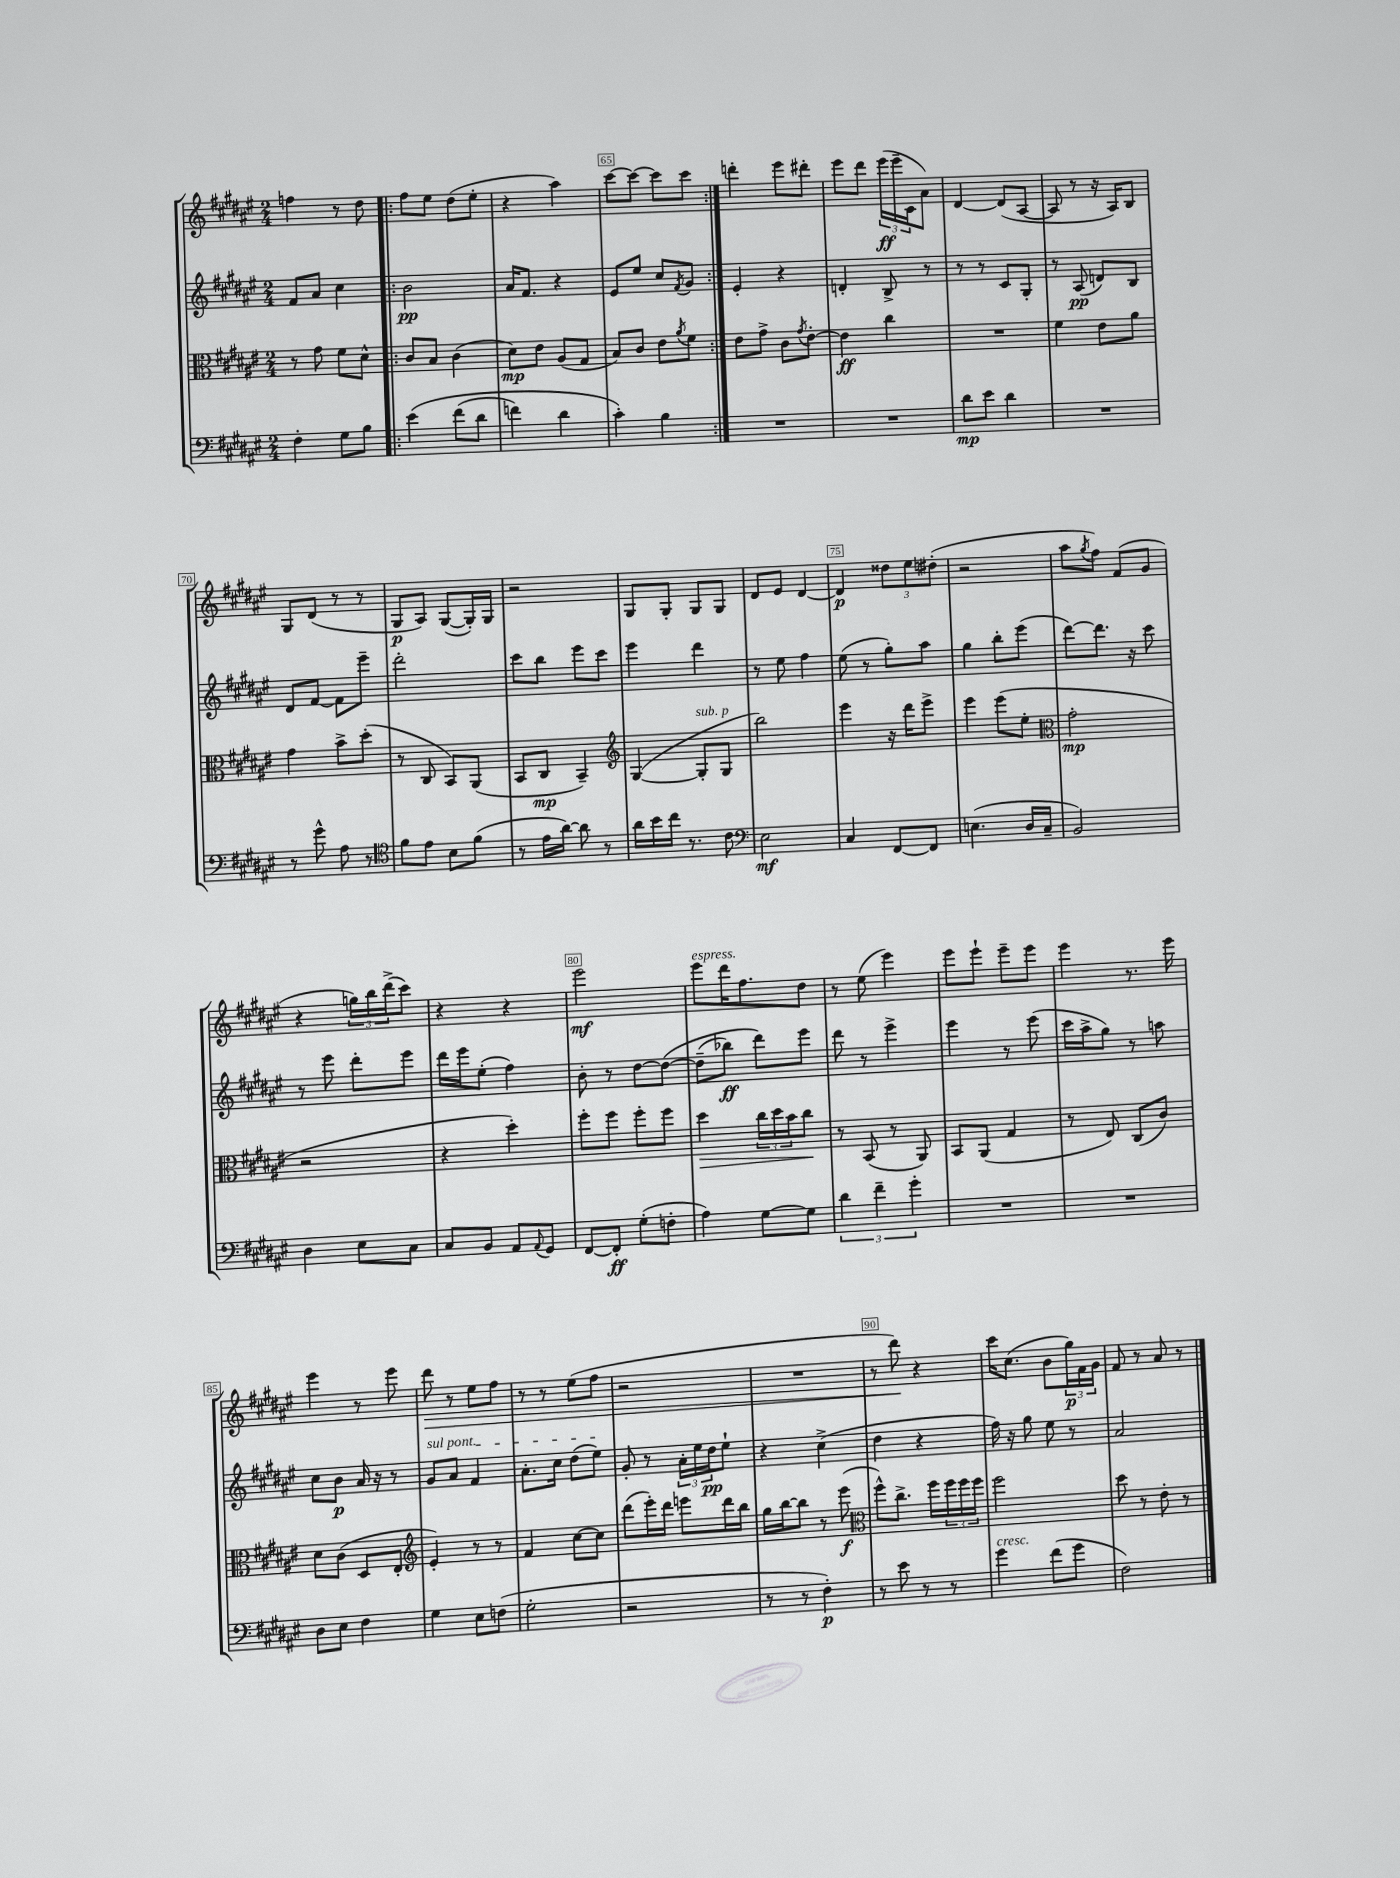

**kern	**kern	**kern	**kern
*staff4	*staff3	*staff2	*staff1
*clefF4	*clefC3	*clefG2	*clefG2
*k[f#c#g#d#a#e#]	*k[f#c#g#d#a#e#]	*k[f#c#g#d#a#e#]	*k[f#c#g#d#a#e#]
*M2/4	*M2/4	*M2/4	*M2/4
4F#'	8r	8f#	4ff
.	8g#	8a#	.
8G#	8f#	4cc#	8r
8B	8d#^^	.	8dd#
=!|:	=!|:	=!|:	=!|:
&(4e#	8c#	2b	8ff#
.	8B	.	8ee#
(8f#	(4c#	.	(8dd#
8d#	.	.	8ee#'
=	=	=	=
4f)	8d#)	16a#	4r
.	.	8.f#	.
.	8e#	.	.
4d#	(8A#	4r	4aa#)
.	8G#	.	.
=	=	=	=
4c#'&)	8B)	8e#	[8ccc#
.	8c#	8ee#	8ccc#_
4B	8e#	8cc#	8ccc#]
.	8qa#	8qf#	.
.	8f#	8g#	8ccc#
=:|!	=:|!	=:|!	=:|!
2r	8e#	4e#'	4ddd'
.	8g#^	.	.
.	8c#	4r	8eee#
.	8qg#	.	.
.	[8e#'	.	8ddd#'
=	=	=	=
2r	4e#]	4d'	8eee#
.	.	.	8ddd#
.	4cc#	8B^	(24eee#
.	.	.	24eee#~
.	.	.	24c#
.	.	8r	8a#)
=	=	=	=
8d#	2r	8r	[4d#
8e#	.	8r	.
4d#	.	8c#	(8d#]
.	.	8G#'	[8A#
=	=	=	=
2r	4f#	8r	8A#]
.	.	(8A#	8r
.	8e#	8d)	16r
.	.	.	16A#)
.	8a#	8B	8B
=	=	=	=
8r	4g#	8d#	8G#
8g#^^	.	[8f#	(8d#
8A#	8b^	8f#]	8r
8r	(8dd#'	8eee#~	8r
=	=	=	=
*clefC4	*	*	*
8f#	8r	2ddd#'	8G#
8e#	8C#	.	8A#)
8B	8BB)	.	([8G#
(8f#	(8AA#	.	16G#'])
.	.	.	16G#
=	=	=	=
8r	8BB	8ccc#	2r
16e#	8C#	8bb	.
[16a#)	.	.	.
8a#]	4BB~)	8eee#	.
8r	.	8ccc#	.
=	=	=	=
*	*clefG2	*	*
16a#	([4G#	4eee#	8G#
16b	.	.	.
16cc#	.	.	8G#'
8.r	.	.	.
.	8G#']	4ddd#	8G#
8c#	8G#	.	8G#
=	=	=	=
*clefF4	*	*	*
2E#	2bb)	8r	8d#
.	.	8ee#	8e#
.	.	4ff#	[4d#
=	=	=	=
4C#	4eee#	(8ee#	4d#]
.	.	8r	.
[8FF#	16r	8gg#')	12dd##
.	16ddd#	.	.
.	.	.	12ee#
8FF#]	8eee#^	8aa#	.
.	.	.	(12dd#'
=	=	=	=
(4.E	4eee#	4gg#	2r
.	(8eee#	8bb'	.
16D#	8ee#'	(8eee#	.
16C#~	.	.	.
=	=	=	=
*	*clefC3	*	*
2BB)	2g#'	[8ddd#)	8aa#
.	.	.	8qgg#
.	.	8.ddd#]	8ff#)
.	.	.	(8f#
.	.	16r	.
.	.	8ccc#	8g#
=	=	=	=
4D#	2r	8r	4r
.	.	8eee#	.
8E#	.	8ddd#'	24gg)
.	.	.	24bb
.	.	.	(24ddd#^
8C#	.	8eee#	8ccc#)
=	=	=	=
8C#	4r	16ddd#	4r
.	.	16eee#	.
8BB	.	(8ee#'	.
8AA#	4dd#')	4ff#)	4r
8qqAA#	.	.	.
8GG#	.	.	.
=	=	=	=
[8FF#	8ff#'	8b'	2eee#
8FF#']	8ff#	8r	.
(8G#'	8ff#'	[8dd#	.
8F'	8ff#	&(8dd#_	.
=	=	=	=
4A#)	4dd#	(8dd#~]	8eee#
.	.	8bb-)	16ddd#
.	.	.	8.ff#
[8G#	24cc#	8ddd#&)	.
.	24dd#	.	.
.	24b	.	.
8G#]	8cc#	8eee#	8dd#
=	=	=	=
6d#	8r	8ddd#	8r
.	(8BB	8r	(8ee#
6f#~	.	.	.
.	8r	4eee#^	4eee#)
6g#'	.	.	.
.	8AA#)	.	.
=	=	=	=
2r	8BB	4eee#	8eee#
.	(8AA#	.	8eee#`
.	4G#	8r	8eee#~
.	.	(8eee#	8eee#
=	=	=	=
2r	8r	16ccc#	4eee#
.	.	16aa#^	.
.	8E#)	8gg#)	.
.	(8C#	8r	8.r
.	8c#)	8aa	.
.	.	.	16eee#
=	=	=	=
8D#	8d#	8cc#	4eee#
8E#	(8c#	8b	.
4F#	8D#	16a#	8r
.	.	16r	.
.	8E#'	8r	8eee#
=	=	=	=
*	*clefG2	*	*
4G#	4e#')	8g#	8ddd#
.	.	8a#	8r
8E#	8r	4f#	8ee#
(8F	8r	.	8ff#
=	=	=	=
2G#'	4f#	8.a#'	8r
.	.	.	8r
.	.	16cc#	.
.	[8cc#	(8dd#	(8ee#
.	8cc#]	8ee#)	8ff#
=	=	=	=
2r	(8ddd#	8g#'	2r
.	16eee#')	8r	.
.	16ddd#	.	.
.	8eee	24a#'	.
.	.	24ee#	.
.	.	24dd#	.
.	16ddd#	8ee#`	.
.	16bb	.	.
=	=	=	=
8r	16gg#	4r	2r
.	[16bb	.	.
8r	8bb]	.	.
4F#')	8r	(4cc#^	.
.	(8eee#	.	.
=	=	=	=
*	*clefC3	*	*
8r	8ff#^^)	4dd#	8r
8e#	8.cc#^	.	8ddd#)
8r	.	4r	4r
.	16ff#	.	.
8r	24ff#	.	.
.	24ff#	.	.
.	24ff#	.	.
=	=	=	=
4g#	2ff#	16ff#)	16ccc#
.	.	16r	(8.cc#
.	.	8gg#	.
(8f#	.	8ee#	8b
8g#	.	8r	24gg#)
.	.	.	24f#
.	.	.	24g#
=	=	=	=
2F#)	8dd#	2a#	8f#
.	8r	.	8r
.	8e#'	.	8a#
.	8r	.	8r
==	==	==	==
*-	*-	*-	*-
